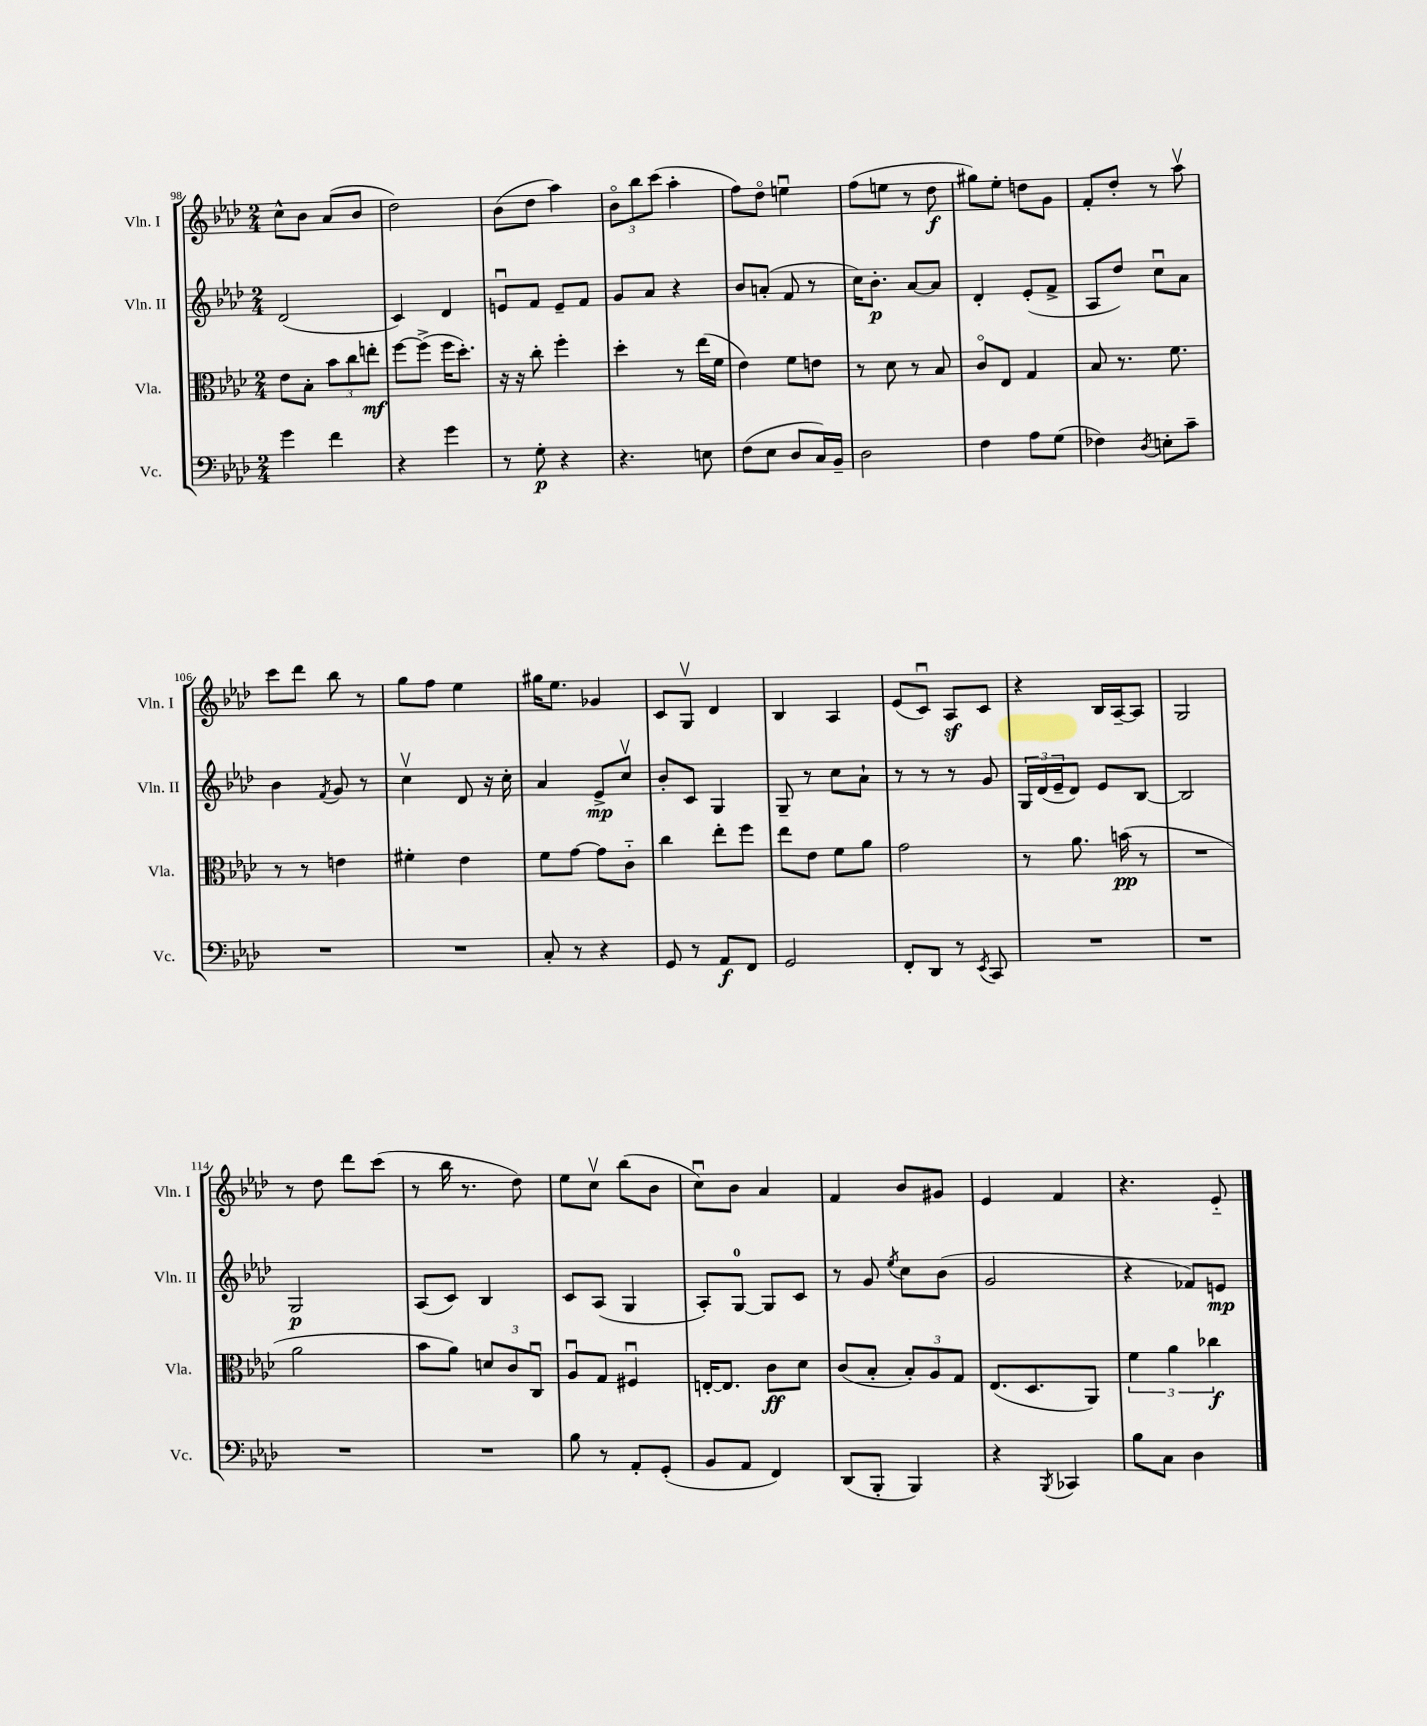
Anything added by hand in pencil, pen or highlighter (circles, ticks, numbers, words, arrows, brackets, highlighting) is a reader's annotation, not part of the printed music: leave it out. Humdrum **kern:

**kern	**dynam	**kern	**dynam	**kern	**dynam	**kern	**dynam
*part4	*part4	*part3	*part3	*part2	*part2	*part1	*part1
*staff4	*staff4	*staff3	*staff3	*staff2	*staff2	*staff1	*staff1
*I"Vc.	*	*I"Vla.	*	*I"Vln. II	*	*I"Vln. I	*
*I'Vc.	*	*I'Vla.	*	*I'Vln. II	*	*I'Vln. I	*
*clefF4	*	*clefC3	*	*clefG2	*	*clefG2	*
*k[b-e-a-d-]	*	*k[b-e-a-d-]	*	*k[b-e-a-d-]	*	*k[b-e-a-d-]	*
*M2/4	*	*M2/4	*	*M2/4	*	*M2/4	*
=98	=98	=98	=98	=98	=98	=98	=98
4g\	.	8e-\L	.	(2d-/	.	8cc^^\L	.
.	.	8B-'\J	.	.	.	8b-\J	.
4f\	.	12b-\L	.	.	.	(8a-/L	.
.	.	12cc\	.	.	.	.	.
.	.	.	.	.	.	8b-/J	.
.	.	12een'\J	mf	.	.	.	.
=99	=99	=99	=99	=99	=99	=99	=99
4r	.	[8ff\L	.	4c/)	.	2dd-\)	.
.	.	(8ff^\J]	.	.	.	.	.
4g\	.	16ff\KL	.	4d-/	.	.	.
.	.	8.dd-'\J)	.	.	.	.	.
=100	=100	=100	=100	=100	=100	=100	=100
8r	.	16r	.	8enu/L	.	(8b-\L	.
.	.	16r	.	.	.	.	.
8G'\	p	8cc'\	.	8f/J	.	8dd-\J	.
4r	.	4ff'\	.	8e~/L	.	4aa-\)	.
.	.	.	.	8f/J	.	.	.
=101	=101	=101	=101	=101	=101	=101	=101
4.r	.	4dd-'\	.	8g/L	.	12b-\L	.
.	.	.	.	.	.	12bb-\	.
.	.	.	.	8a-/J	.	.	.
.	.	.	.	.	.	(12ccc\J	.
.	.	8r	.	4r	.	4aa-'\	.
8En\	.	(16ee-\LL	.	.	.	.	.
.	.	16f\JJ	.	.	.	.	.
=102	=102	=102	=102	=102	=102	=102	=102
(8F\L	.	4e-\)	.	8b-/L	.	8ff\L)	.
8E-\J	.	.	.	(8an'/J	.	8dd-\J	.
8D-/L	.	8f\L	.	8f/	.	4eenu\	.
16C/L)	.	8en\J	.	8r	.	.	.
16BB-~/JJ	.	.	.	.	.	.	.
=103	=103	=103	=103	=103	=103	=103	=103
2D-\	.	8r	.	16cc\KL)	.	(8ff\L	.
.	.	.	.	8.b-'\J	p	.	.
.	.	8d-\	.	.	.	8een\J	.
.	.	8r	.	[8a-/L	.	8r	.
.	.	8B-/	.	8a-/J]	.	8dd-\	f
=104	=104	=104	=104	=104	=104	=104	=104
4F\	.	8c/L	.	4d-'/	.	8gg#X\L)	.
.	.	8E-/J	.	.	.	8ee-'\J	.
8A-\L	.	4G/	.	(8e-'/L	.	8ddn\L	.
(8G\J	.	.	.	8f^/J	.	8g\J	.
=105	=105	=105	=105	=105	=105	=105	=105
4F-X\)	.	8B-/	.	8A-/L	.	8f'/L	.
.	.	8.r	.	8dd-/J)	.	8dd-'/J	.
8qD-/	.	.	.	.	.	.	.
8En'\L	.	.	.	8ccu\L	.	8r	.
.	.	8.f\	.	.	.	.	.
8c~\J	.	.	.	8a-\J	.	8aa-v\	.
!!LO:LB:g=z
=106	=106	=106	=106	=106	=106	=106	=106
2r	.	8r	.	4b-\	.	8ccc\L	.
.	.	8r	.	.	.	8ddd-\J	.
.	.	.	.	8qf/	.	.	.
.	.	4en\	.	8g/	.	8bb-\	.
.	.	.	.	8r	.	8r	.
=107	=107	=107	=107	=107	=107	=107	=107
2r	.	4f#X'\	.	4ccv\	.	8gg\L	.
.	.	.	.	.	.	8ff\J	.
.	.	4e-\	.	8d-/	.	4ee-\	.
.	.	.	.	16r	.	.	.
.	.	.	.	16cc'\	.	.	.
=108	=108	=108	=108	=108	=108	=108	=108
8C'/	.	8f\L	.	4a-/	.	16gg#X\KL	.
.	.	.	.	.	.	8.ee-\J	.
8r	.	[8g\J	.	.	.	.	.
4r	.	8g\L]	.	8e-^/L	mp	4g-X/	.
.	.	8c\J	.	8ccv/J	.	.	.
=109	=109	=109	=109	=109	=109	=109	=109
8GG/	.	4cc\	.	8b-'/L	.	8c/L	.
8r	.	.	.	8c/J	.	8Gv/J	.
8AA-/L	f	8ee-'\L	.	4G/	.	4d-/	.
8FF/J	.	8ff\J	.	.	.	.	.
=110	=110	=110	=110	=110	=110	=110	=110
2GG/	.	8ee-\L	.	8G~/	.	4B-/	.
.	.	8e-\J	.	8r	.	.	.
.	.	8f\L	.	8cc\L	.	4A-/	.
.	.	8a-\J	.	8a-`\J	.	.	.
=111	=111	=111	=111	=111	=111	=111	=111
8FF'/L	.	2g\	.	8r	.	(8e-/L	.
8DD-/J	.	.	.	8r	.	8cu/J)	.
8r	.	.	.	8r	.	8A-z/L	.
8qEE-/	.	.	.	.	.	.	.
8CC/	.	.	.	8g/	.	8c/J	.
=112	=112	=112	=112	=112	=112	=112	=112
2r	.	8r	.	24G/LL	.	4r	.
.	.	.	.	(24d-/	.	.	.
.	.	.	.	24e-~/J	.	.	.
.	.	8.a-\	.	8d-/J)	.	.	.
.	.	.	.	8e-/L	.	16B-/LL	.
.	.	(16bn\	pp	.	.	[16A-~/J	.
.	.	8r	.	[8B-/J	.	8A-/J]	.
=113	=113	=113	=113	=113	=113	=113	=113
2r	.	2r	.	2B-/]	.	2G/	.
!!LO:LB:g=z
=114	=114	=114	=114	=114	=114	=114	=114
2r	.	2a-\	.	2G/	p	8r	.
.	.	.	.	.	.	8dd-\	.
.	.	.	.	.	.	8ddd-\L	.
.	.	.	.	.	.	(8ccc\J	.
=115	=115	=115	=115	=115	=115	=115	=115
2r	.	8b-\L	.	(8A-/L	.	8r	.
.	.	8a-\J)	.	8c/J)	.	16bb-\	.
.	.	.	.	.	.	8.r	.
.	.	12dn/L	.	4B-/	.	.	.
.	.	12c/	.	.	.	.	.
.	.	.	.	.	.	8dd-\)	.
.	.	12Cu/J	.	.	.	.	.
=116	=116	=116	=116	=116	=116	=116	=116
8B-\	.	8A-u/L	.	8c/L	.	8ee-\L	.
8r	.	8G/J	.	(8A-/J	.	8ccv\J	.
8AA-'/L	.	4F#Xu/	.	4G/	.	(8bb-\L	.
(8GG'/J	.	.	.	.	.	8b-\J	.
=117	=117	=117	=117	=117	=117	=117	=117
8BB-/L	.	[16En'/KL	.	8A-'/L)	.	8ccu\L)	.
.	.	8.E/J]	.	.	.	.	.
8AA-/J	.	.	.	[8G/J	.	8b-\J	.
4FF/)	.	8c\L	ff	8G/L]	.	4a-/	.
.	.	8d-\J	.	8c/J	.	.	.
=118	=118	=118	=118	=118	=118	=118	=118
(8DD-/L	.	(8c/L	.	8r	.	4f/	.
8BBB-'/J	.	8B-'/J	.	8g/	.	.	.
.	.	.	.	8qee-/	.	.	.
4BBB-/)	.	12B-'/L)	.	8cc\L	.	8b-/L	.
.	.	12A-/	.	.	.	.	.
.	.	.	.	(8b-\J	.	8g#X/J	.
.	.	12G/J	.	.	.	.	.
=119	=119	=119	=119	=119	=119	=119	=119
4r	.	(8.E-/L	.	2g/	.	4e-/	.
.	.	8.D-/	.	.	.	.	.
8qBBB-/	.	.	.	.	.	.	.
4CC-X/	.	.	.	.	.	4f/	.
.	.	8AA-/J)	.	.	.	.	.
=120	=120	=120	=120	=120	=120	=120	=120
8B-\L	.	6f\	.	4r	.	4.r	.
8C\J	.	.	.	.	.	.	.
.	.	6a-\	.	.	.	.	.
4D-\	.	.	.	8f-X/L)	.	.	.
.	.	6cc-X\	f	.	.	.	.
.	.	.	.	8en/J	mp	8e-/	.
==	==	==	==	==	==	==	==
*-	*-	*-	*-	*-	*-	*-	*-
